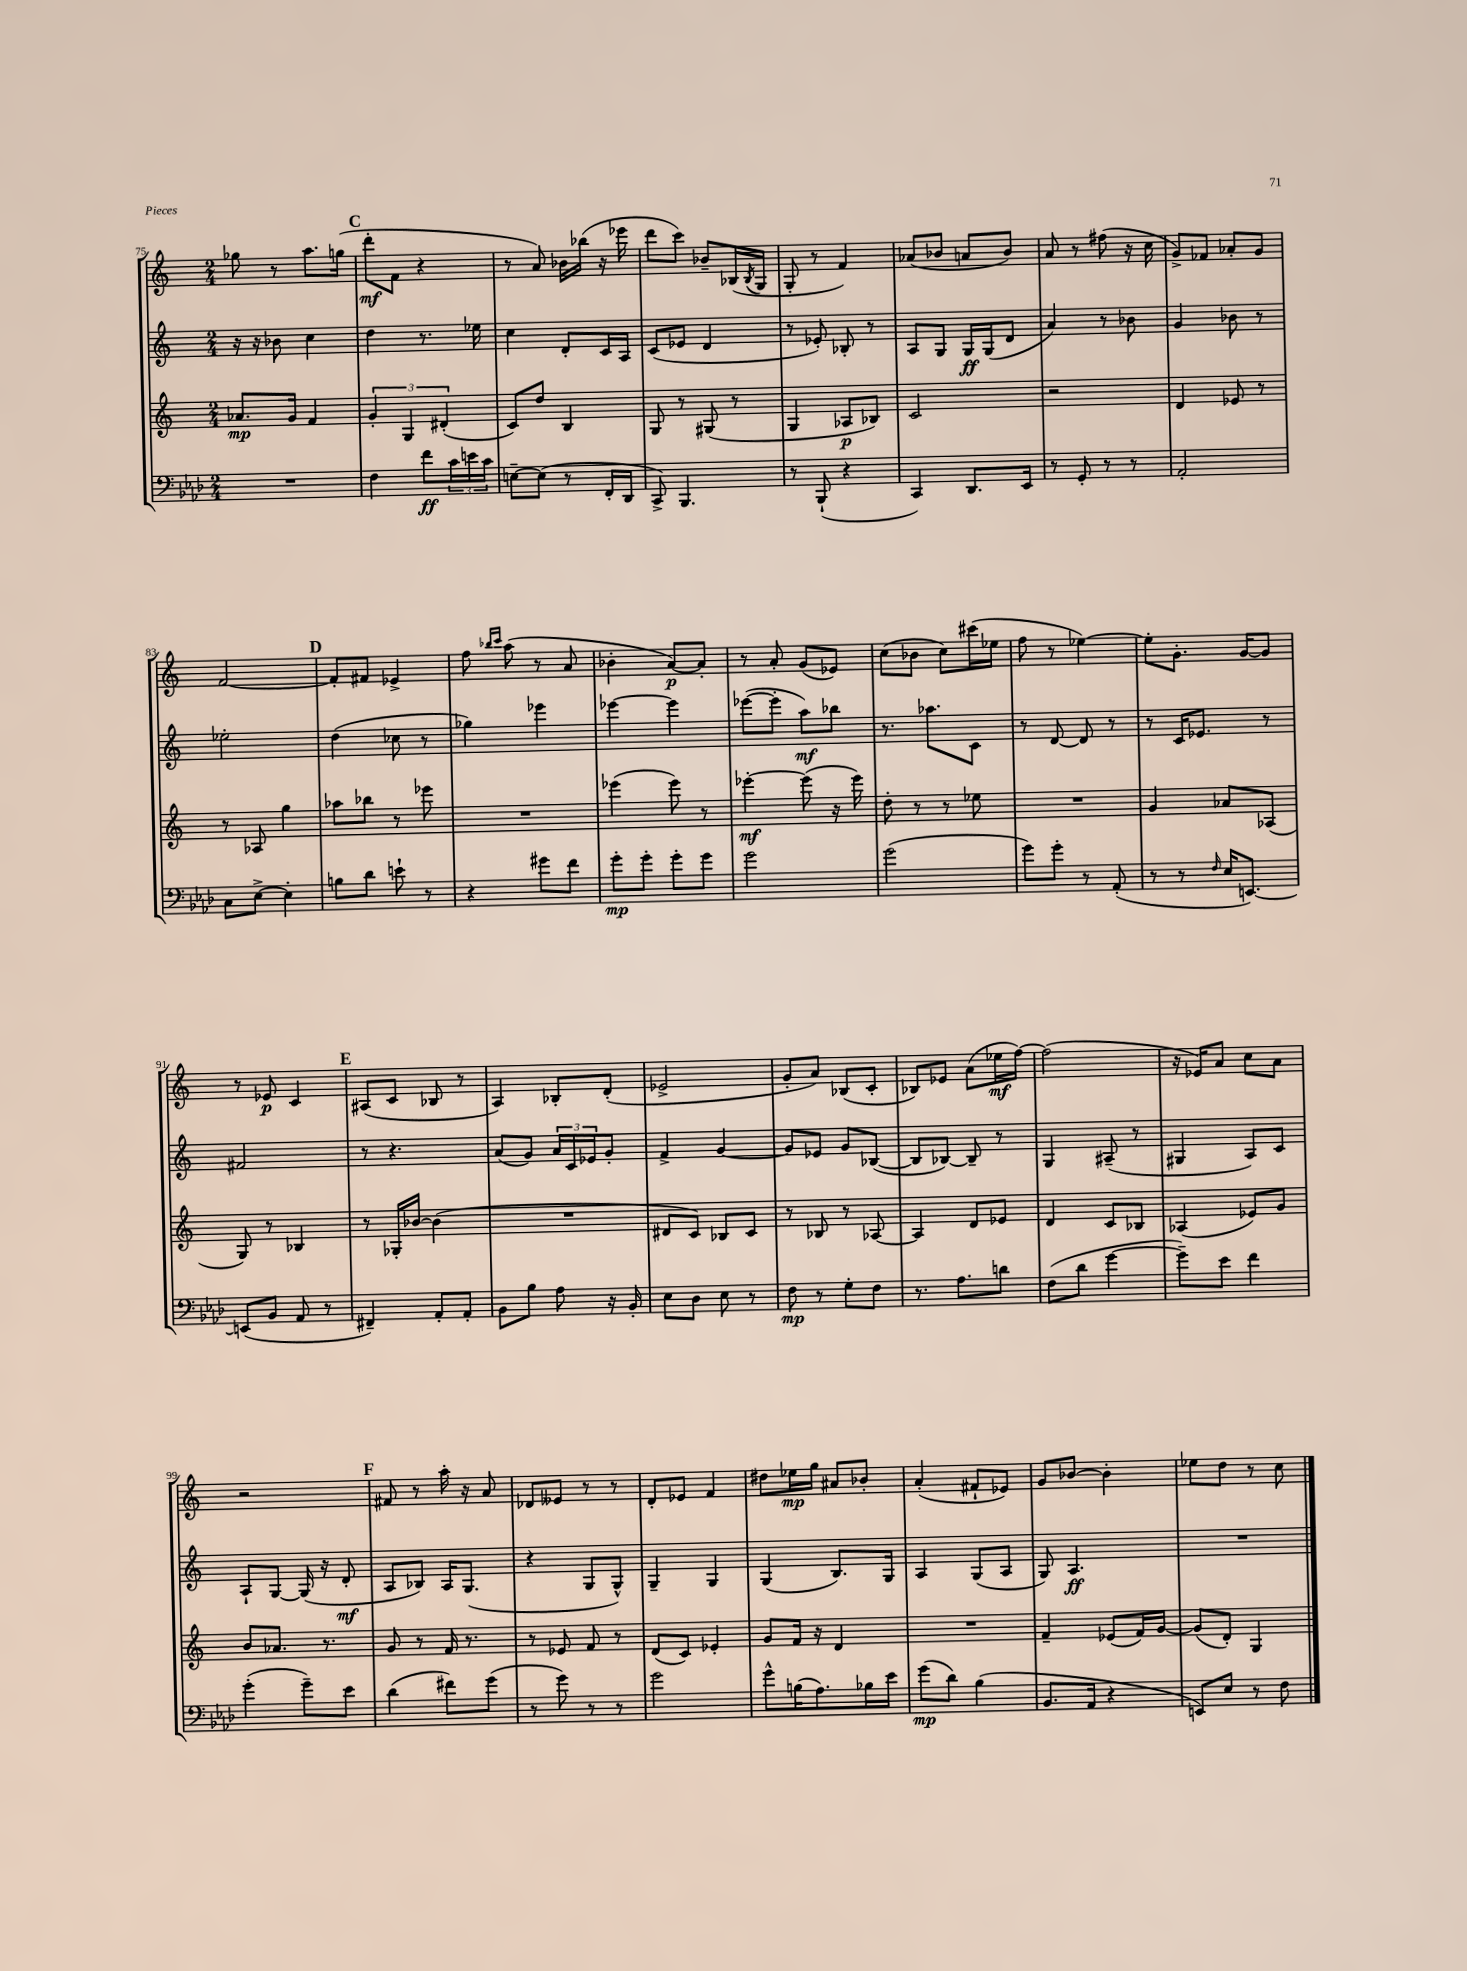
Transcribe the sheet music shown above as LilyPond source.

<<
\new StaffGroup <<
\new Staff = "s0" {
    \clef treble \key c \major \numericTimeSignature \time 2/4
    ges''8 r8 a''8. g''16( |
    \mark \markup { \bold "C" } d'''8-.\mf f'8 r4 |
    r8 a'8) bes'16 bes''16( r16 ees'''16 |
    d'''8 c'''8) bes'8-- bes16( \acciaccatura { bes8 } g16 |
    g8-. r8 f'4) |
    aes'8( bes'8 a'8 bes'8) |
    a'8 r8 fis''8( r16 c''16 |
    g'8->) fes'8 aes'8-. g'8 |
    f'2~ |
    \mark \markup { \bold "D" } f'8-. fis'8 ees'4-> |
    f''8 \grace { bes''16 c'''16 } a''8( r8 a'8 |
    bes'4-. a'8~\p) a'8-. |
    r8 a'8-. g'8( ees'8) |
    c''8( bes'8 c''8) cis'''16( ees''16 |
    f''8 r8 ees''4~) |
    ees''8-. g'8.-. g'16~ g'8 |
    r8 ees'8\p c'4 |
    \mark \markup { \bold "E" } ais8( c'8 bes8 r8 |
    a4) bes8-. d'8-.( |
    ees'2-> |
    g'8-. a'8) bes8( c'8-. |
    bes8) ees'8 a'8( ees''16\mf f''16~) |
    f''2( |
    r16 ees'16) a'8 c''8 a'8 |
    r2 |
    \mark \markup { \bold "F" } fis'8 r8 a''16-. r16 a'8 |
    des'8 eeses'8 r8 r8 |
    d'8-. ees'8 f'4 |
    dis''8 ees''16\mp g''16 ais'8 bes'8-. |
    a'4-.( fis'8-! ees'8) |
    g'8 bes'8~ bes'4-. |
    ees''8 d''8 r8 c''8 \bar "|." |
}
\new Staff = "s1" {
    \clef treble \key c \major \numericTimeSignature \time 2/4
    r16 r16 bes'8 c''4 |
    \mark \markup { \bold "C" } d''4 r8. ees''16 |
    c''4 d'8-. c'16 a16 |
    c'8( ees'8 d'4 |
    r8 ees'8-.) bes8-. r8 |
    a8 g8 g16\ff g16( d'8 |
    a'4) r8 bes'8 |
    g'4 bes'8 r8 |
    ees''2-. |
    \mark \markup { \bold "D" } d''4( ces''8 r8 |
    ges''4) ees'''4 |
    ees'''4~ ees'''4 |
    ees'''8~( ees'''8-. a''8\mf) bes''8 |
    r8. aes''8. c'8 |
    r8 d'8~ d'8 r8 |
    r8 c'16 ees'8. r8 |
    fis'2 |
    \mark \markup { \bold "E" } r8 r4. |
    a'8( g'8) \tuplet 3/2 { a'16 c'16 ees'16 } g'8-. |
    f'4-> g'4~ |
    g'8 ees'8 g'8 bes8~( |
    bes8 bes8~) bes8-- r8 |
    g4 ais8--( r8 |
    gis4 a8) c'8 |
    a8-! g8~ g16( r16 d'8-.\mf |
    \mark \markup { \bold "F" } a8 bes8) a16 g8.( |
    r4 g8 g8-^) |
    g4-- g4 |
    g4( b8.) g16 |
    a4 g8( a8 |
    g8) a4.\ff |
    R2 \bar "|." |
}
\new Staff = "s2" {
    \clef treble \key c \major \numericTimeSignature \time 2/4
    aes'8.\mp g'16 f'4 |
    \mark \markup { \bold "C" } \tuplet 3/2 { g'4-. g4 dis'4-.( } |
    c'8) d''8 b4 |
    g8 r8 gis8( r8 |
    g4 aes8\p bes8) |
    c'2 |
    r2 |
    d'4 ees'8 r8 |
    r8 aes8 g''4 |
    \mark \markup { \bold "D" } aes''8 bes''8 r8 ees'''8 |
    R2 |
    ees'''4( ees'''8) r8 |
    ees'''4~-.\mf ees'''8( r16 ees'''16) |
    d''8-. r8 r8 ees''8 |
    R2 |
    g'4 aes'8 aes8( |
    g8) r8 bes4 |
    \mark \markup { \bold "E" } r8 ges16-. bes'16~ bes'4( |
    R2 |
    dis'8 c'8) bes8 c'8 |
    r8 bes8 r8 aes8~ |
    aes4 d'8 ees'8 |
    d'4 c'8 bes8 |
    aes4( ees'8) g'8 |
    b'8 aes'8. r8. |
    \mark \markup { \bold "F" } g'8 r8 f'16 r8. |
    r8 ees'8 f'8 r8 |
    d'8( c'8) ees'4-. |
    g'8 f'16 r16 d'4 |
    R2 |
    f'4-- ees'8( f'16) g'16~ |
    g'8( d'8-.) g4 \bar "|." |
}
\new Staff = "s3" {
    \clef bass \key aes \major \numericTimeSignature \time 2/4
    R2 |
    \mark \markup { \bold "C" } f4 f'8\ff \tuplet 3/2 { c'16 e'16 c'16 } |
    e8~-- e8( r8 f,16-. des,16 |
    c,8->) bes,,4. |
    r8 bes,,8-!( r4 |
    c,4) des,8. ees,16 |
    r8 g,8-. r8 r8 |
    aes,2-. |
    c8 ees8~-> ees4-. |
    \mark \markup { \bold "D" } b8 des'8 e'8-! r8 |
    r4 gis'8 f'8 |
    g'8-.\mp g'8-. g'8-. g'8 |
    g'2 |
    g'2( |
    g'8) g'8-. r8 aes,8-.( |
    r8 r8 \grace { f16 } ees16 e,8.~) |
    e,8( bes,8 aes,8 r8 |
    \mark \markup { \bold "E" } fis,4--) aes,8-. aes,8-. |
    bes,8 bes8 aes8 r16 bes,16-. |
    ees8 des8 ees8 r8 |
    f8\mp r8 g8-. f8 |
    r8. aes8. d'8 |
    f8( des'8 g'4~ |
    g'8--) ees'8 f'4 |
    g'4-.( g'8--) ees'8 |
    \mark \markup { \bold "F" } des'4( fis'8) g'8( |
    r8 g'8) r8 r8 |
    g'2 |
    g'8-^ b16( aes8.) bes16 ees'16 |
    g'8\mp( des'8) bes4( |
    bes,8. aes,16 r4 |
    e,8) ees8 r8 f8 \bar "|." |
}
>>
>>
\layout { \context { \Score currentBarNumber = #75 } }
